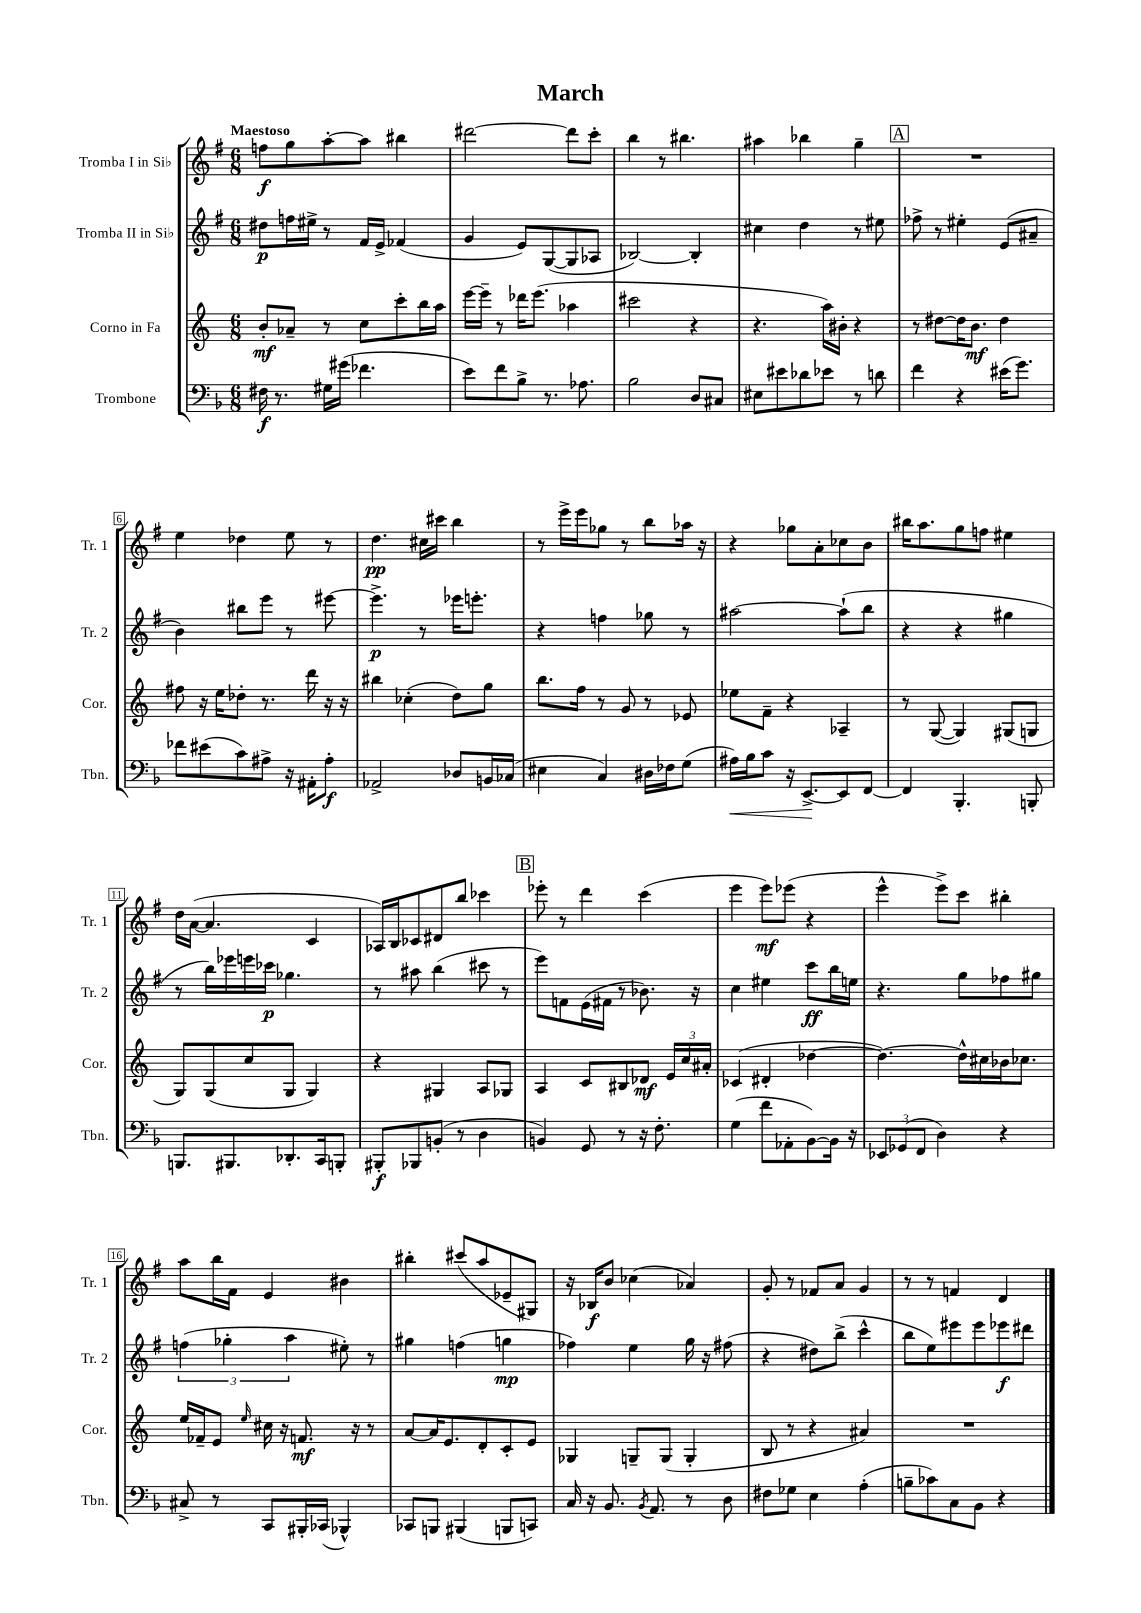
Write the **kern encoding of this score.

**kern	**dynam	**kern	**dynam	**kern	**dynam	**kern	**dynam
*part4	*part4	*part3	*part3	*part2	*part2	*part1	*part1
*staff4	*staff4	*staff3	*staff3	*staff2	*staff2	*staff1	*staff1
*I"Trombone	*	*I"Corno in Fa	*	*I"Tromba II in Si♭	*	*I"Tromba I in Si♭	*
*I'Tbn.	*	*I'Cor.	*	*I'Tr. 2	*	*I'Tr. 1	*
*clefF4	*	*clefG2	*	*clefG2	*	*clefG2	*
*k[b-]	*	*k[]	*	*k[f#]	*	*k[f#]	*
*M6/8	*	*M6/8	*	*M6/8	*	*M6/8	*
=1	=1	=1	=1	=1	=1	=1	=1
!	!	!	!	!	!	!LO:TX:a:B:t=Maestoso	!
16F#X\	f	8b'/L	mf	8dd#X\L	p	8ffn\L	f
8.r	.	.	.	.	.	.	.
.	.	8a-X~/J	.	16ffn\L	.	8gg\	.
.	.	.	.	16ee#X^\JJ	.	.	.
16G#X\LL	.	8r	.	8r	.	[8aa'\	.
(16g#X\JJ	.	.	.	.	.	.	.
4.f-X\	.	8cc\L	.	16f#/LL	.	8aa\J]	.
.	.	.	.	16e^/JJ	.	.	.
.	.	8ccc'\	.	(4f-X/	.	4bb#X\	.
.	.	16bb\L	.	.	.	.	.
.	.	16aa\JJ	.	.	.	.	.
=2	=2	=2	=2	=2	=2	=2	=2
8e\L)	.	[16eee\LL	.	4g/	.	[2ddd#X\	.
.	.	16eee~\JJ]	.	.	.	.	.
8f\	.	8r	.	.	.	.	.
8B-^\J	.	16ddd-X\KL	.	8e/L)	.	.	.
.	.	(8.eee\J	.	.	.	.	.
8.r	.	.	.	([8G/	.	.	.
.	.	4aa-X\	.	8G/]	.	8ddd#\L]	.
8.A-X\	.	.	.	.	.	.	.
.	.	.	.	8A-X/J	.	8ccc'\J	.
=3	=3	=3	=3	=3	=3	=3	=3
2B-\	.	2ccc#X\	.	[2B-X/)	.	4bb\	.
.	.	.	.	.	.	8r	.
.	.	.	.	.	.	4.bb#X\	.
8D/L	.	4r	.	4B-'/]	.	.	.
8C#X/J	.	.	.	.	.	.	.
=4	=4	=4	=4	=4	=4	=4	=4
8E#X\L	.	4.r	.	4cc#X\	.	4aa#X\	.
8e#X\	.	.	.	.	.	.	.
8d-X\	.	.	.	4dd\	.	4bb-X\	.
8e-X\J	.	16aa\LL)	.	.	.	.	.
.	.	16b#X'\JJ	.	.	.	.	.
8r	.	4r	.	8r	.	4gg~\	.
8dn\	.	.	.	8ee#X\	.	.	.
!!LO:REH:place=s1:t=A
=5	=5	=5	=5	=5	=5	=5	=5
4f\	.	8r	.	8ff-X^\	.	2.r	.
.	.	[8dd#X\L	.	8r	.	.	.
4r	.	16dd#\K]	.	4ee#X'\	.	.	.
.	.	8.b\J	mf	.	.	.	.
(16e#X\KL	.	4dd#\	.	(8e/L	.	.	.
8.g\J)	.	.	.	.	.	.	.
.	.	.	.	8a#X~/J	.	.	.
!!LO:LB:g=z
=6	=6	=6	=6	=6	=6	=6	=6
8f-X\L	.	8ff#X\	.	4b\)	.	4ee\	.
(8e#X\	.	16r	.	.	.	.	.
.	.	16ee\KL	.	.	.	.	.
8c\)	.	8dd-X'\J	.	8bb#X\L	.	4dd-X\	.
8A#X^\J	.	8.r	.	8eee\J	.	.	.
16r	.	.	.	8r	.	8ee\	.
16AA#X'\KL	.	16ddd\	.	.	.	.	.
8A#'\J	f	16r	.	[8eee#X\	.	8r	.
.	.	16r	.	.	.	.	.
=7	=7	=7	=7	=7	=7	=7	=7
2AA-X^/	.	4bb#X\	.	4.eee#^\]	p	4.dd\	pp
.	.	(4cc-X'\	.	.	.	.	.
.	.	.	.	8r	.	16cc#X\LL	.
.	.	.	.	.	.	16ccc#X\JJ	.
8D-X/L	.	8dd\L)	.	16eee-X\KL	.	4bb\	.
.	.	.	.	8.eeen'\J	.	.	.
16BBn/L	.	8gg\J	.	.	.	.	.
(16C-X/JJ	.	.	.	.	.	.	.
=8	=8	=8	=8	=8	=8	=8	=8
4E#X\	.	8.bb\L	.	4r	.	8r	.
.	.	.	.	.	.	16eee^\LL	.
.	.	16ff\Jk	.	.	.	16eee\J	.
4C/)	.	8r	.	4ffn\	.	8gg-X\J	.
.	.	8g/	.	.	.	8r	.
16D#X\LL	.	8r	.	8gg-X\	.	8bb\L	.
16F-X\J	.	.	.	.	.	.	.
(8G\J	.	8e-X/	.	8r	.	16aa-X\Jk	.
.	.	.	.	.	.	16r	.
=9	=9	=9	=9	=9	=9	=9	=9
!	!LO:HP:b	!	!	!	!	!	!
16A#X\LL)	<	8ee-X\L	.	[2aa#X\	.	4r	.
16B-\J	.	.	.	.	.	.	.
8c\J	.	8f~\J	.	.	.	.	.
16r	.	4r	.	.	.	8gg-X\L	.
[8.EE^/L	.	.	.	.	.	.	.
.	.	.	.	.	.	8a'\	.
8EE/]	[	4A-X~/	.	(8aa#`\L]	.	8cc-X\	.
[8FF/J	.	.	.	8bb\J	.	8b\J	.
=10	=10	=10	=10	=10	=10	=10	=10
4FF/]	.	8r	.	4r	.	16bb#X\KL	.
.	.	.	.	.	.	8.aa\	.
.	.	([8G/	.	.	.	.	.
4.BBB-'/	.	4G/])	.	4r	.	8gg\	.
.	.	.	.	.	.	8ffn\J	.
.	.	(8G#X/L	.	4gg#X\	.	4ee#X\	.
8BBBn'/	.	8Gn/J	.	.	.	.	.
!!LO:LB:g=z
=11	=11	=11	=11	=11	=11	=11	=11
8.BBBn/L	.	8G/L)	.	8r	.	16dd\LL	.
.	.	.	.	.	.	([16a\JJ	.
.	.	(8G/	.	16bb\LL)	.	4.a/]	.
8.BBB#X/	.	.	.	16eee-X\	.	.	.
.	.	8cc/	.	16eeen\	.	.	.
.	.	.	.	16ccc-X\JJ	p	.	.
8.DD-X'/	.	8G/J	.	4.gg-X\	.	.	.
.	.	4G/)	.	.	.	4c/	.
16CC/k	.	.	.	.	.	.	.
8BBBn'/J	.	.	.	.	.	.	.
=12	=12	=12	=12	=12	=12	=12	=12
8BBB#X'/L	f	4r	.	8r	.	16A-X/LL)	.
.	.	.	.	.	.	16B/J	.
8BBB-X/	.	.	.	8aa#X\	.	8c-X/	.
(8BBn'/J	.	4G#X/	.	(4bb\	.	8d#X/	.
8r	.	.	.	.	.	8bb/J	.
4D\	.	8A/L	.	8ccc#X\	.	4ccc-X\	.
.	.	8G-X/J	.	8r	.	.	.
!!LO:REH:place=s1:t=B
=13	=13	=13	=13	=13	=13	=13	=13
4BBn/)	.	4A/	.	8eee\L)	.	8eee-X'\	.
.	.	.	.	8fn\	.	8r	.
8GG/	.	8c/L	.	(16e\L	.	4ddd\	.
.	.	.	.	16f#X\JJ	.	.	.
8r	.	8B#X/	.	8r	.	.	.
16r	.	8d-X/J	mf	8.b-X\)	.	(4ccc\	.
8.F'\	.	.	.	.	.	.	.
.	.	24e/LL	.	.	.	.	.
.	.	24cc/	.	.	.	.	.
.	.	.	.	16r	.	.	.
.	.	24a#X'/JJ	.	.	.	.	.
=14	=14	=14	=14	=14	=14	=14	=14
(4G\	.	(4c-X/	.	4cc\	.	4eee\	.
8f\L	.	4d#X'/	.	4ee#X\	.	8eee\L)	mf
8AA-X'\	.	.	.	.	.	(8eee-X\J	.
[8BB-\)	.	[4dd-X\	.	8ccc\L	ff	4r	.
16BB-\Jk]	.	.	.	16bb\L	.	.	.
16r	.	.	.	16een\JJ	.	.	.
=15	=15	=15	=15	=15	=15	=15	=15
12EE-X/L	.	4.dd-\_)	.	4.r	.	4eee^^\	.
(12GG-X/	.	.	.	.	.	.	.
12FF/J	.	.	.	.	.	.	.
4D\)	.	.	.	.	.	8eee^\L)	.
.	.	16dd-^^\LL]	.	8gg\L	.	8ccc\J	.
.	.	16cc#X\	.	.	.	.	.
4r	.	16b-X\J	.	8ff-X\	.	4bb#X'\	.
.	.	8.cc-X\J	.	.	.	.	.
.	.	.	.	8gg#X\J	.	.	.
!!LO:LB:g=z
=16	=16	=16	=16	=16	=16	=16	=16
8C#X^/	.	16ee/LL	.	(6ffn\	.	8aa\L	.
.	.	16f-X~/J	.	.	.	.	.
8r	.	8e/J	.	.	.	16bb\L	.
.	.	.	.	6gg-X'\	.	.	.
.	.	.	.	.	.	16f#\JJ	.
.	.	16qqee/	.	.	.	.	.
8CC/L	.	16cc#X\	.	.	.	4e/	.
.	.	16r	.	.	.	.	.
.	.	.	.	6aa\	.	.	.
16BBB#X'/L	.	8.fn/	mf	.	.	.	.
(16CC-X/JJ	.	.	.	.	.	.	.
4BBB-X^^/)	.	.	.	8ee#X'\)	.	4b#X\	.
.	.	16r	.	.	.	.	.
.	.	8r	.	8r	.	.	.
=17	=17	=17	=17	=17	=17	=17	=17
8CC-X/L	.	[8a/L	.	4gg#X\	.	4bb#X'\	.
8BBBn/J	.	16a/K]	.	.	.	.	.
.	.	8.e/	.	.	.	.	.
(4BBB#X/	.	.	.	(4ffn\	.	(8ccc#X/L	.
.	.	8d'/	.	.	.	8aa/	.
8BBBn/L	.	8c'/	.	4ggn\	mp	8e-X~/	.
8CCn/J)	.	8e/J	.	.	.	8G#X/J)	.
=18	=18	=18	=18	=18	=18	=18	=18
16C/	.	4G-X/	.	4ff-X\)	.	16r	.
16r	.	.	.	.	.	16B-X/KL	f
8.BB-/	.	.	.	.	.	8b/J	.
.	.	8Gn~/L	.	4ee\	.	(4cc-X\	.
8qBB-/	.	.	.	.	.	.	.
8.AA/	.	.	.	.	.	.	.
.	.	(8G/J	.	.	.	.	.
8r	.	4G'/	.	16gg\	.	4a-X/)	.
.	.	.	.	16r	.	.	.
8D\	.	.	.	(8ff#X\	.	.	.
=19	=19	=19	=19	=19	=19	=19	=19
8F#X\L	.	8B/	.	4r	.	8g'/	.
8G-X\J	.	8r	.	.	.	8r	.
4E\	.	4r	.	8dd#X\L)	.	8f-X/L	.
.	.	.	.	(8bb^\J	.	8a/J	.
(4A'\	.	4a#X/)	.	4ccc^^\	.	4g/	.
=20	=20	=20	=20	=20	=20	=20	=20
8Bn~\L	.	2.r	.	8bb\L	.	8r	.
8c-X\)	.	.	.	8ee\)	.	8r	.
8C\	.	.	.	8eee#X\	.	4fn/	.
8BB-\J	.	.	.	8eee#\	.	.	.
4r	.	.	.	8eee-X\	f	4d/	.
.	.	.	.	8ddd#X\J	.	.	.
==	==	==	==	==	==	==	==
*-	*-	*-	*-	*-	*-	*-	*-
